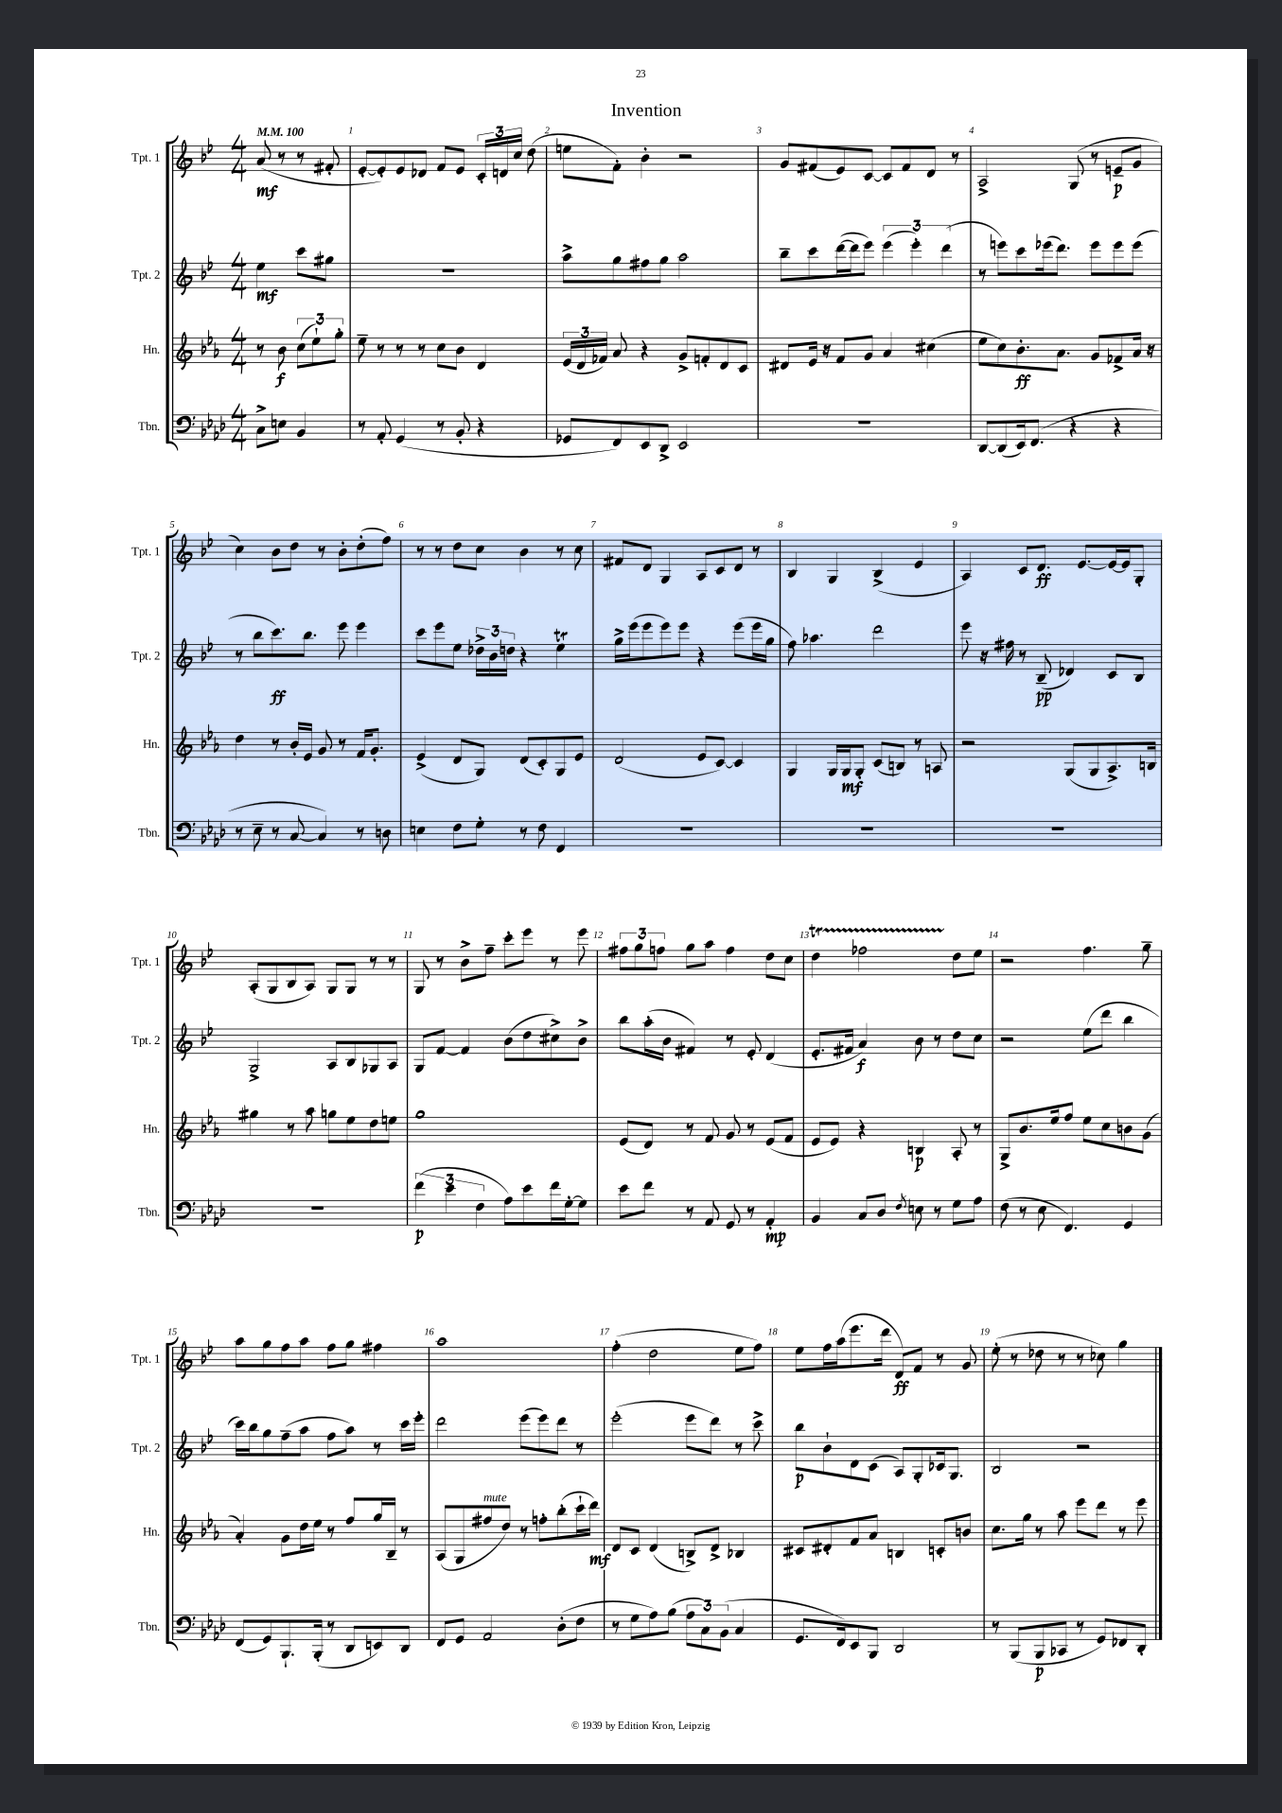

**kern	**dynam	**kern	**dynam	**kern	**dynam	**kern	**dynam
*part4	*part4	*part3	*part3	*part2	*part2	*part1	*part1
*staff4	*staff4	*staff3	*staff3	*staff2	*staff2	*staff1	*staff1
*I"Tbn.	*	*I"Hn.	*	*I"Tpt. 2	*	*I"Tpt. 1	*
*I'Tbn.	*	*I'Hn.	*	*I'Tpt. 2	*	*I'Tpt. 1	*
*clefF4	*	*clefG2	*	*clefG2	*	*clefG2	*
*k[b-e-a-d-]	*	*k[b-e-a-]	*	*k[b-e-]	*	*k[b-e-]	*
*M4/4	*	*M4/4	*	*M4/4	*	*M4/4	*
*MM100	*	*MM100	*	*MM100	*	*MM100	*
=	=	=	=	=	=	=	=
8C^\L	.	8r	.	4ee-\	mf	(8a/	mf
8En\J	.	8b-\	f	.	.	8r	.
4BB-/	.	(12cc\L	.	8ccc\L	.	8r	.
.	.	12ee-`\)	.	.	.	.	.
.	.	.	.	8gg#X\J	.	8f#X'/	.
.	.	12gg'\J	.	.	.	.	.
=1	=1	=1	=1	=1	=1	=1	=1
8r	.	8ee-~\	.	1r	.	[8e-'/L	.
8AA-'/	.	8r	.	.	.	8e-'/])	.
(4GG/	.	8r	.	.	.	8e-/	.
.	.	8r	.	.	.	8d-X/J	.
8r	.	8cc\L	.	.	.	8f/L	.
8BB-'/	.	8b-\J	.	.	.	8e-/J	.
4r	.	4d/	.	.	.	24c'/LL	.
.	.	.	.	.	.	24dn/	.
.	.	.	.	.	.	24cc/JJ	.
.	.	.	.	.	.	(8dd\	.
=2	=2	=2	=2	=2	=2	=2	=2
8GG-X/L	.	(24e-/LL	.	8aa^\L	.	8een\L	.
.	.	24d/	.	.	.	.	.
.	.	24f-X/JJ)	.	.	.	.	.
8FF/)	.	8a-/	.	8gg\	.	8f'\J)	.
8EE-/	.	4r	.	8ff#X\	.	4b-'\	.
8DD-^/J	.	.	.	8gg\J	.	.	.
2EE-/	.	8g^/L	.	2aa\	.	2r	.
.	.	8fn'/	.	.	.	.	.
.	.	8d/	.	.	.	.	.
.	.	8c/J	.	.	.	.	.
=3	=3	=3	=3	=3	=3	=3	=3
1r	.	8d#X/L	.	8bb-~\L	.	8g/L	.
.	.	16e-/Jk	.	8ccc\	.	(8f#X/	.
.	.	16r	.	.	.	.	.
.	.	8f/L	.	([16ddd\L	.	8e-/)	.
.	.	.	.	16ddd\J]	.	.	.
.	.	8g/J	.	8eee-\J)	.	[8c/J	.
.	.	4a-/	.	(6eee-\	.	8c/L]	.
.	.	.	.	.	.	8f#/	.
.	.	.	.	6eee-'\)	.	.	.
.	.	(4cc#X\	.	.	.	8d/J	.
.	.	.	.	(6ddd\	.	.	.
.	.	.	.	.	.	8r	.
=4	=4	=4	=4	=4	=4	=4	=4
[8DD-/L	.	8ee-\L	.	8r	.	2A^/	.
(8DD-/]	.	8cc\)	.	8eeen\L)	.	.	.
16EE-/k)	.	8.b-'\	ff	8ccc\	.	.	.
(8.FF/J	.	.	.	.	.	.	.
.	.	.	.	(16eee-X\k	.	.	.
.	.	8.a-\J	.	8.ddd\J)	.	.	.
4r	.	.	.	.	.	(8G/	.
.	.	8g/L	.	8eee-\L	.	8r	.
4r	.	8f-X^/	.	8eee-\	.	8en~/L	p
.	.	16a-/Jk	.	(8eee-\J	.	8g/J	.
.	.	16r	.	.	.	.	.
!!LO:LB:g=z
=5	=5	=5	=5	=5	=5	=5	=5
8r	.	4dd\	.	8r	.	4cc\)	.
8E-~\	.	.	.	8bb-\L	.	.	.
8r	.	8r	.	8.ccc\)	ff	8b-\L	.
[8C/	.	16b-'/LL	.	.	.	8dd\J	.
.	.	16e-/JJ	.	8.bb-\J	.	.	.
4C/])	.	8g/	.	.	.	8r	.
.	.	8r	.	8eee-\	.	8b-'\L	.
8r	.	16f/KL	.	4eee-\	.	(8dd'\	.
.	.	8.g'/J	.	.	.	.	.
8Dn\	.	.	.	.	.	8ff\J)	.
=6	=6	=6	=6	=6	=6	=6	=6
4En\	.	(4e-^/	.	8ccc\L	.	8r	.
.	.	.	.	8eee-\	.	8r	.
8F\L	.	8d/L	.	8ee-\J	.	8dd\L	.
8G'\J	.	8G/J)	.	24dd-X^\LL	.	8cc\J	.
.	.	.	.	24b-\	.	.	.
.	.	.	.	24ddn\JJ	.	.	.
8r	.	(8d/L	.	4r	.	4b-\	.
8F\	.	8c'/)	.	.	.	.	.
4FF/	.	8G/	.	4ee-T\	.	8r	.
.	.	8e-/J	.	.	.	8cc\	.
=7	=7	=7	=7	=7	=7	=7	=7
1r	.	(2d/	.	16gg^\LL	.	8f#X/L	.
.	.	.	.	(16eee-\J	.	.	.
.	.	.	.	8eee-\	.	8d/J	.
.	.	.	.	8eee-\)	.	4G/	.
.	.	.	.	8eee-\J	.	.	.
.	.	8e-/L	.	4r	.	8A/L	.
.	.	[8c/J)	.	.	.	8c/	.
.	.	4c/]	.	(8eee-\L	.	8d/J	.
.	.	.	.	16eee-\L	.	8r	.
.	.	.	.	16gg\JJ	.	.	.
=8	=8	=8	=8	=8	=8	=8	=8
1r	.	4G/	.	8ff\)	.	4B-/	.
.	.	.	.	4.aa-X\	.	.	.
.	.	16G/LL	.	.	.	4G/	.
.	.	16G/J	mf	.	.	.	.
.	.	8G'/J	.	.	.	.	.
.	.	(8c/L	.	2ddd\	.	(4B-^/	.
.	.	8Bn/J)	.	.	.	.	.
.	.	8r	.	.	.	4e-/	.
.	.	8An/	.	.	.	.	.
=9	=9	=9	=9	=9	=9	=9	=9
1r	.	2r	.	8eee-\	.	4A/)	.
.	.	.	.	16r	.	.	.
.	.	.	.	16ff#X\	.	.	.
.	.	.	.	8r	.	8c/L	.
.	.	.	.	(8B-~/	pp	8.d/J	ff
.	.	(8G/L	.	4d-X/)	.	.	.
.	.	.	.	.	.	[8.e-/L	.
.	.	8G/	.	.	.	.	.
.	.	8.A-^/)	.	8c/L	.	16e-/L_	.
.	.	.	.	.	.	16e-/J]	.
.	.	.	.	8B-/J	.	8G'/J	.
.	.	16Bn/Jk	.	.	.	.	.
!!LO:LB:g=z
=10	=10	=10	=10	=10	=10	=10	=10
1r	.	4gg#X\	.	2G^/	.	(8A'/L	.
.	.	.	.	.	.	8G/	.
.	.	8r	.	.	.	8B-/	.
.	.	8aa-\	.	.	.	8A/J)	.
.	.	8ggn\L	.	8A/L	.	8G/L	.
.	.	8ee-\	.	8B-/	.	8G/J	.
.	.	8dd\	.	8G-X/	.	8r	.
.	.	8een\J	.	8A/J	.	8r	.
=11	=11	=11	=11	=11	=11	=11	=11
(6f\	p	1gg	.	8G/L	.	8G/	.
.	.	.	.	[8f/J	.	8r	.
6e-\	.	.	.	.	.	.	.
.	.	.	.	4f/]	.	8b-^\L	.
6F\	.	.	.	.	.	.	.
.	.	.	.	.	.	8ff~\J	.
8A-\L)	.	.	.	(8b-\L	.	8ccc'\L	.
8e-\	.	.	.	8dd\	.	8eee-\J	.
16f\L	.	.	.	8cc#X^\)	.	8r	.
[16G'\J	.	.	.	.	.	.	.
8G\J]	.	.	.	8b-^\J	.	8eee-\	.
=12	=12	=12	=12	=12	=12	=12	=12
8e-\L	.	(8e-/L	.	8bb-\L	.	12ff#X\L	.
.	.	.	.	.	.	12gg\	.
8f\J	.	8d/J)	.	(16aa'\L	.	.	.
.	.	.	.	.	.	12ffn\J	.
.	.	.	.	16b-\JJ	.	.	.
8r	.	8r	.	4f#X/)	.	8gg\L	.
8AA-/	.	8f/	.	.	.	8aa\J	.
8GG/	.	8g/	.	8r	.	4ff\	.
8r	.	8r	.	8e-'/	.	.	.
4AA-'/	mp	(8e-/L	.	(4d/	.	8dd\L	.
.	.	8f/J	.	.	.	8cc\J	.
=13	=13	=13	=13	=13	=13	=13	=13
4BB-/	.	8e-/L	.	8.e-'/L	.	4ddt\	.
.	.	8e-/J)	.	.	.	.	.
.	.	.	.	16f#X/Jk	.	.	.
8C/L	.	4r	.	4a/)	f	2ff-XTTT\	.
8D-/J	.	.	.	.	.	.	.
8qF/	.	.	.	.	.	.	.
8En\	.	4Bn/	p	8b-\	.	.	.
8r	.	.	.	8r	.	.	.
8G\L	.	8A-'/	.	8dd\L	.	8dd\L	.
8A-\J	.	8r	.	8cc\J	.	8ee-\J	.
=14	=14	=14	=14	=14	=14	=14	=14
(8F\	.	8G^/L	.	2r	.	2r	.
8r	.	8.b-/	.	.	.	.	.
8E-\	.	.	.	.	.	.	.
.	.	16ee-/k	.	.	.	.	.
4.FF/)	.	8ff/J	.	.	.	.	.
.	.	8ee-\L	.	(8ee-\L	.	4.ff\	.
.	.	8cc\	.	8ddd\J	.	.	.
4GG/	.	8bn\	.	4bb-\	.	.	.
.	.	(8g\J	.	.	.	8gg~\	.
!!LO:LB:g=z
=15	=15	=15	=15	=15	=15	=15	=15
(8FF/L	.	4a-'/)	.	16ccc\LL)	.	8aa\L	.
.	.	.	.	16bb-\J	.	.	.
8GG/)	.	.	.	8gg\	.	8gg\	.
8.BBB-`/	.	8g\L	.	(8ff~\	.	8ff\	.
.	.	16dd\L	.	8aa\J	.	8aa\J	.
(16BBB-'/Jk	.	16ee-\JJ	.	.	.	.	.
8r	.	8r	.	8ff\L	.	8ff\L	.
8DD-/L	.	8ff/L	.	8aa\J)	.	8gg\J	.
8EEn/)	.	16gg/L	.	8r	.	4ff#X\	.
.	.	16B-~/JJ	.	.	.	.	.
8DD-/J	.	8r	.	16ccc\LL	.	.	.
.	.	.	.	16eee-'\JJ	.	.	.
=16	=16	=16	=16	=16	=16	=16	=16
8FF/L	.	(8A-/L	.	2ddd\	.	1aa	.
8GG/J	.	8G/	.	.	.	.	.
!	!	!LO:TX:a:i:t=mute	!	!	!	!	!
2AA-/	.	8ff#X/	.	.	.	.	.
.	.	8dd/J)	.	.	.	.	.
.	.	8r	.	(8eee-\L	.	.	.
.	.	8ffn'\L	.	8eee-\)	.	.	.
(8D-'\L	.	(8bb-'\	.	8ddd\J	.	.	.
8F\J	.	16ccc`\L	.	8r	.	.	.
.	.	16ddd\JJ)	mf	.	.	.	.
=17	=17	=17	=17	=17	=17	=17	=17
8r	.	8d/L	.	(2eee-'\	.	(4ff'\	.
8G\L	.	8c/J	.	.	.	.	.
8A-\)	.	(4d/	.	.	.	2dd\	.
(8B-\J	.	.	.	.	.	.	.
12A-\L	.	8Bn^/L)	.	8eee-\L	.	.	.
12C\)	.	.	.	.	.	.	.
.	.	8d^/J	.	8ddd\J)	.	.	.
(12BB-\J	.	.	.	.	.	.	.
4C/	.	4B-X/	.	8r	.	8ee-\L	.
.	.	.	.	8ccc^\	.	8ff\J)	.
=18	=18	=18	=18	=18	=18	=18	=18
8.GG/L	.	8c#X/L	.	8bb-\L	p	8ee-\L	.
.	.	8d#X'/	.	8b-`\	.	16ff\L	.
16FF/k)	.	.	.	.	.	(16aa\J	.
8EE-/	.	8f/	.	8d\	.	8.eee-\	.
8BBB-/J	.	8a-/J	.	(8c\J	.	.	.
.	.	.	.	.	.	16ddd\Jk	.
2DD-/	.	4Bn/	.	8A/L)	.	8d/L)	ff
.	.	.	.	8G'/	.	8f/J	.
.	.	8cn'/L	.	16c-X/k	.	8r	.
.	.	.	.	8.G/J	.	.	.
.	.	8bn/J	.	.	.	8g/	.
=19	=19	=19	=19	=19	=19	=19	=19
8r	.	8.cc\L	.	2B-/	.	(8ee-'\	.
(8BBB-/L	.	.	.	.	.	8r	.
.	.	16gg\Jk	.	.	.	.	.
8BBB-/	p	8r	.	.	.	8dd-X\	.
8CC-X/J	.	8aa-\	.	.	.	8r	.
8r	.	8eee-\L	.	2r	.	8r	.
8GG/L)	.	8ddd\J	.	.	.	8cc-X\)	.
8FF-X/	.	8r	.	.	.	4gg\	.
8DD-'/J	.	8eee-\	.	.	.	.	.
==	==	==	==	==	==	==	==
*-	*-	*-	*-	*-	*-	*-	*-
